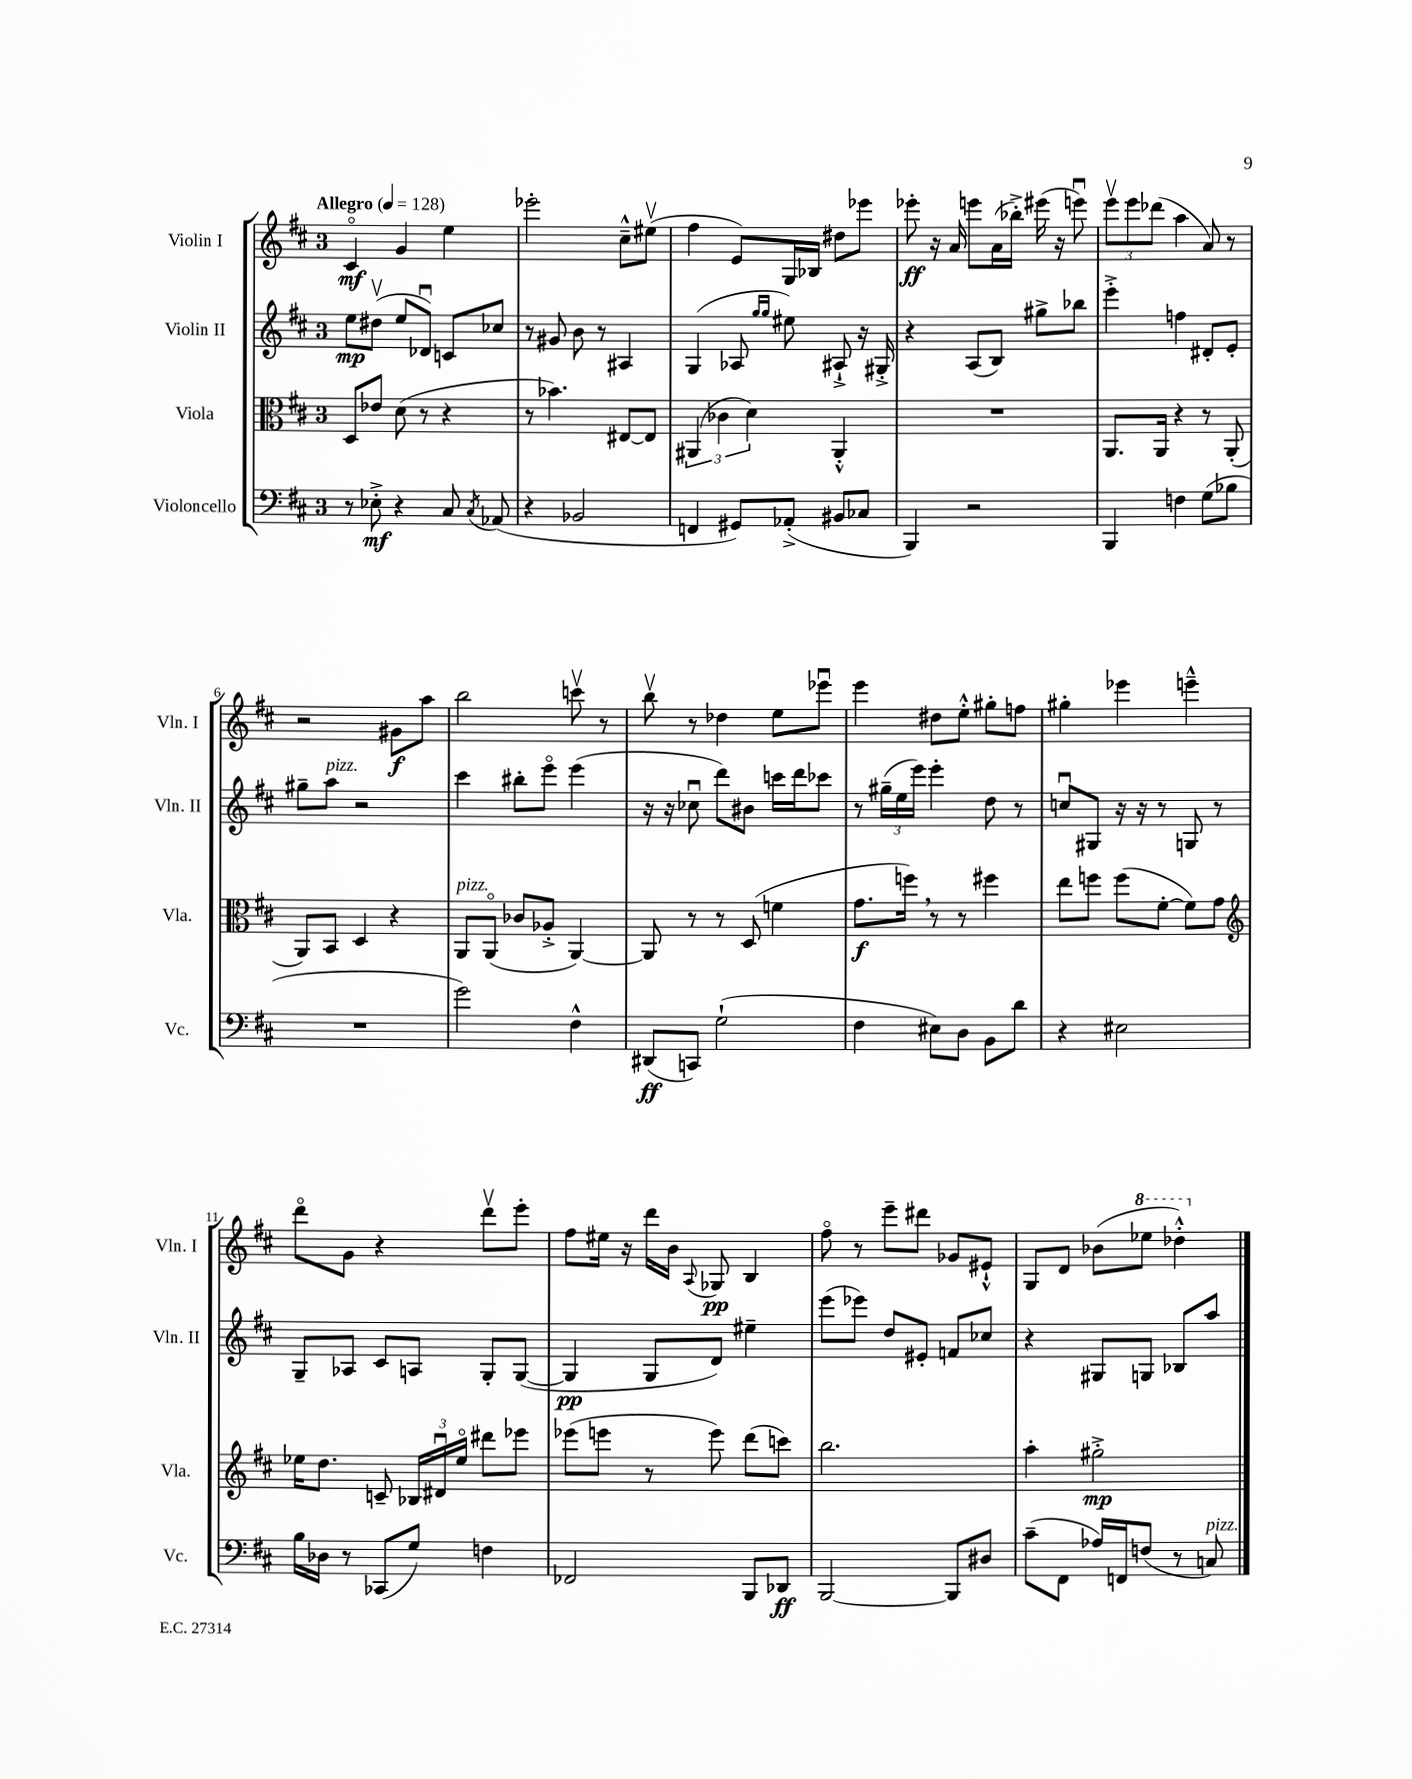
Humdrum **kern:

**kern	**kern	**kern	**kern
*staff4	*staff3	*staff2	*staff1
*clefF4	*clefC3	*clefG2	*clefG2
*k[f#c#]	*k[f#c#]	*k[f#c#]	*k[f#c#]
*M3/4	*M3/4	*M3/4	*M3/4
*MM128	*MM128	*MM128	*MM128
8r	8D/L	8ee\L	4c#o/
8E-'^\	8e-/J	(8dd#v\J	.
4r	(8d\	8ee/L	4g/
.	8r	8d-u/J)	.
8C#/	4r	8c/L	4ee\
8qC#/	.	.	.
(8AA-/	.	8cc-/J	.
=	=	=	=
4r	8r	8r	2eee-'\
.	4.b-\)	8g#/	.
2BB-/	.	8b\	.
.	.	8r	.
.	[8E#/L	4A#/	8cc#~^^\L
.	8E#/]J	.	(8ee#v\J
=	=	=	=
4FF/	(6AA#/	(4G/	4ff#\
.	6c-\	.	.
8GG#/L)	.	8A-/	8e/L)
.	6d\)	.	.
.	.	16qqgg/LL	.
.	.	16qqgg/JJ	.
(8AA-'^/J	.	8ee#\)	16G/L
.	.	.	16B-/JJ
8BB#/L	4AA#'^^/	8A#`^/	8dd#\L
8C-/J	.	16r	8eee-\J
.	.	16G#'^/	.
=	=	=	=
4BBB/)	2.r	4r	8eee-'\
.	.	.	16r
.	.	.	16a/
2r	.	(8A/L	8eee\L
.	.	8B/J)	(16a\L
.	.	.	16bb-'^\JJ)
.	.	8gg#^\L	(16eee#\
.	.	.	16r
.	.	8bb-\J	8eeeu\)
=	=	=	=
4BBB/	8.AA/L	4eee'^\	12eeev\L
.	.	.	12eee\
.	.	.	(12ddd-\J
.	16AA/Jk	.	.
4F\	4r	4ff\	4aa\
(8G\L	8r	8d#'/L	8a/)
8B-\J	(8AA'/	8e'/J	8r
=	=	=	=
2.r	8AA/L)	8gg#~\L	2r
.	8BB/J	8aa\J	.
.	4D/	2r	.
.	4r	.	8g#\L
.	.	.	8aa\J
=	=	=	=
2g\)	8AA/L	4ccc#\	2bb\
.	(8AAo/J	.	.
.	8c-/L	8bb#'\L	.
.	8A-'^/J	8eeeo\J	.
4F#^^\	[4AA/)	(4eee\	8cccv\
.	.	.	8r
=	=	=	=
(8DD#/L	8AA/]	16r	8bbv\
.	.	16r	.
8CC/J)	8r	8cc-u\	8r
(2G`\	8r	8ddd\L)	4dd-\
.	(8D/	8b#\J	.
.	4f\	16ccc\LL	8ee\L
.	.	16ddd\J	.
.	.	8ccc-\J	8eee-u\J
=	=	=	=
4F#\	8.g\L	8r	4eee\
.	.	(24gg#~\LL	.
.	.	24ee\	.
.	16ff\Jk)	.	.
.	.	24eee\JJ)	.
8E#\L)	8r	4eee'\	8dd#\L
8D\J	8r	.	8ee'^^\J
8BB\L	4ff#\	8dd\	8gg#'\L
8d\J	.	8r	8ff\J
=	=	=	=
4r	8ee\L	8ccu/L	4gg#'\
.	8ff\J	8G#/J	.
2E#\	(8ff\L	16r	4eee-\
.	.	16r	.
.	[8f#'\J	8r	.
.	8f#\]L)	8G/	4eee~^^\
.	8g\J	8r	.
=	=	=	=
*	*clefG2	*	*
16B\LL	16ee-\LK	8G~/L	8dddo\L
16D-\JJ	8.dd\J	.	.
8r	.	8A-/J	8g\J
(8CC-/L	8c~/	8c#/L	4r
8G/J)	24B-/LL	8A/J	.
.	24d#u/	.	.
.	24ee-o/JJ	.	.
4F\	8ddd#\L	8G'/L	8dddv\L
.	8eee-\J	([8G/J	8eee'\J
=	=	=	=
2FF-/	(8eee-\L	4G/]	8ff#\L
.	8eee\J	.	16ee#\Jk
.	.	.	16r
.	8r	8G/L	16ddd\LL
.	.	.	16b\JJ
.	.	.	8qqA/
.	8eee\)	8d/J)	8G-/
8BBB/L	(8ddd\L	4ee#~\	4B/
8DD-/J	8ccc\J)	.	.
=	=	=	=
[2BBB/	2.bb\	(8eee\L	8ff#o\
.	.	8eee-\J)	8r
.	.	8dd/L	8eee~\L
.	.	8e#'/J	8ddd#\J
8BBB/]L	.	8f/L	8g-/L
8D#/J	.	8cc-/J	8e#`^^/J
=	=	=	=
(8c#~\L	4aa'\	4r	8G/L
8FF#\J	.	.	8d/J
16A-/LL)	2gg#'^\	8G#/L	(8b-\L
16FF/J	.	.	.
(8F/J	.	8G/J	8eee-\J
8r	.	8B-/L	4ddd-'^^\)
8C/)	.	8aa/J	.
==	==	==	==
*-	*-	*-	*-
